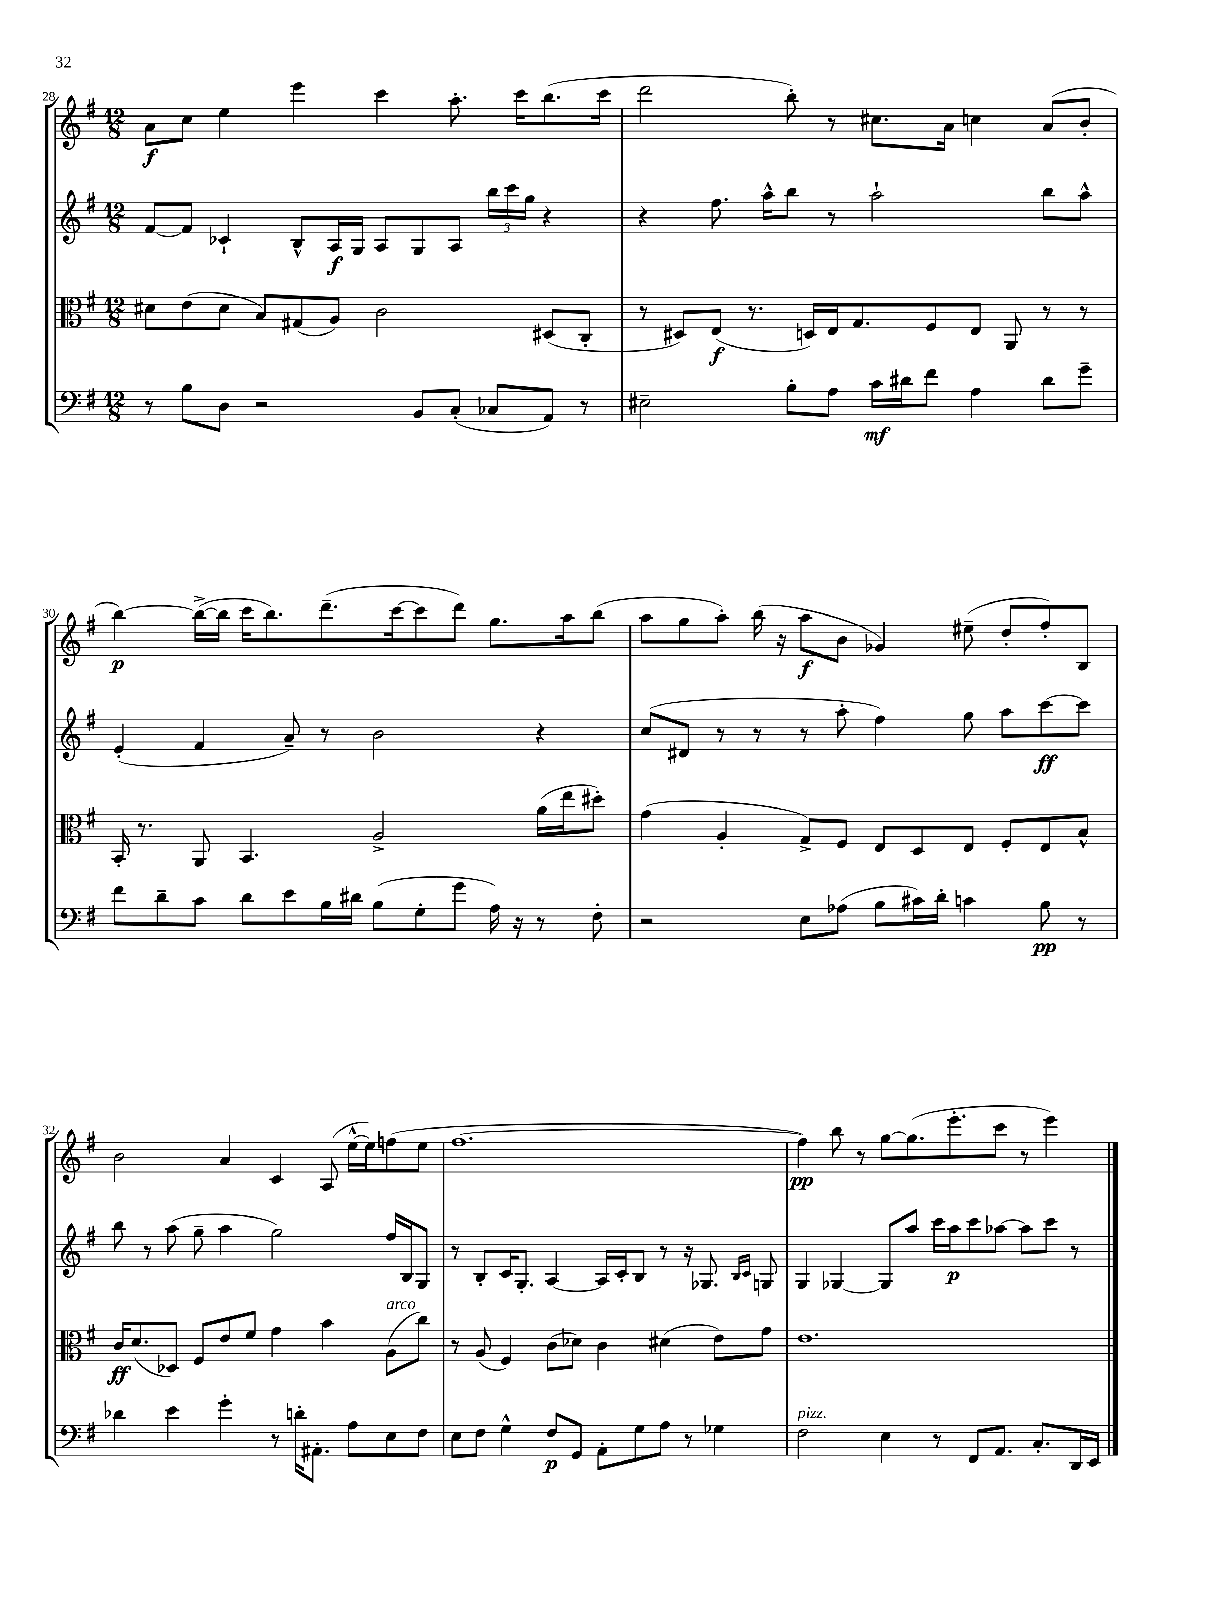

**kern	**kern	**kern	**kern
*staff4	*staff3	*staff2	*staff1
*clefF4	*clefC3	*clefG2	*clefG2
*k[f#]	*k[f#]	*k[f#]	*k[f#]
*M12/8	*M12/8	*M12/8	*M12/8
8r	8d#	[8f#	8a
8B	(8e	8f#]	8cc
8D	8d#	4c-`	4ee
2r	8B)	.	.
.	(8G#	8B^^	4eee
.	8A)	16A	.
.	.	16G	.
.	2c	8A	4ccc
8BB	.	8G	.
(8C'	.	8A	8.aa'
8C-	.	24bb	.
.	.	24ccc	.
.	.	.	16ccc
.	.	24gg	.
8AA)	(8D#	4r	(8.bb
8r	8C'	.	.
.	.	.	16ccc
=	=	=	=
2E#~	8r	4r	2ddd
.	8D#)	.	.
.	(8E	8.ff#	.
.	8.r	.	.
.	.	16aa^^	.
8B'	.	8bb	8bb')
.	16D)	.	.
8A	16E	8r	8r
.	8.G	.	.
16c	.	2aa`	8.cc#
16d#	.	.	.
8f#	8F#	.	.
.	.	.	16a
4A	8E	.	4cc
.	8AA	.	.
8d#	8r	8bb	(8a
8g~	8r	8aa^^	8b'
=	=	=	=
8f#	16BB'	(4e'	[4bb)
.	8.r	.	.
8d~	.	.	.
8c	8AA	4f#	(16bb^_
.	.	.	16bb]
8d	4.BB	.	16ccc
.	.	.	8.bb)
8e	.	8a~)	.
16B	.	8r	(8.ddd~
16d#	.	.	.
(8B	2A^	2b	.
.	.	.	[16ccc
8G'	.	.	8ccc]
8g	.	.	8ddd)
16A)	.	.	8.gg
16r	.	.	.
8r	(16a	4r	.
.	16ee	.	16aa
8F#'	8dd#')	.	(8bb
=	=	=	=
2r	(4g	(8cc	8aa
.	.	8d#	8gg
.	4A'	8r	8aa')
.	.	8r	(16bb
.	.	.	16r
8E	8G^)	8r	8aa
(8A-	8F#	8aa'	8b
8B	8E	4ff#)	4g-)
16c#)	8D	.	.
16d'	.	.	.
4c	8E	8gg	(8ee#~
.	8F#'	8aa	8dd'
8B	8E	[8ccc	8ff#')
8r	8B^^	8ccc]	8B
=	=	=	=
4d-	16c	8bb	2b
.	(8.d	.	.
.	.	8r	.
4e	8D-)	(8aa	.
.	8F#	8gg~	.
4g'	8e	4aa	4a
.	8f#	.	.
8r	4g	2gg)	4c
16d'	.	.	.
8.AA#'	.	.	.
.	4b	.	(8A
8A	.	.	[16ee^^
.	.	.	16ee])
8E	(8A	16ff#	(8ff
.	.	16B	.
8F#	8cc)	8G	8ee
=	=	=	=
8E	8r	8r	[1.ff#
8F#	(8A	8B'	.
4G^^	4F#)	16c	.
.	.	8.G'	.
8F#	(8c	[4A	.
8GG	8d-)	.	.
8AA'	4c	16A]	.
.	.	16c'	.
8G	.	8B	.
8A	(4d#	8r	.
8r	.	16r	.
.	.	8.G-	.
4G-	8e)	.	.
.	.	16qqB	.
.	.	16qqc	.
.	8g	8G	.
=	=	=	=
2F#	1.e	4G	4ff#])
.	.	[4G-	8bb
.	.	.	8r
4E	.	8G-]	[8gg
.	.	8aa	(8.gg]
8r	.	16ccc	.
.	.	16aa	8.eee'
8FF#	.	8ccc	.
8.AA	.	[8aa-	8ccc
.	.	8aa-]	8r
8.C'	.	.	.
.	.	8ccc	4eee)
16DD	.	8r	.
16EE	.	.	.
==	==	==	==
*-	*-	*-	*-
